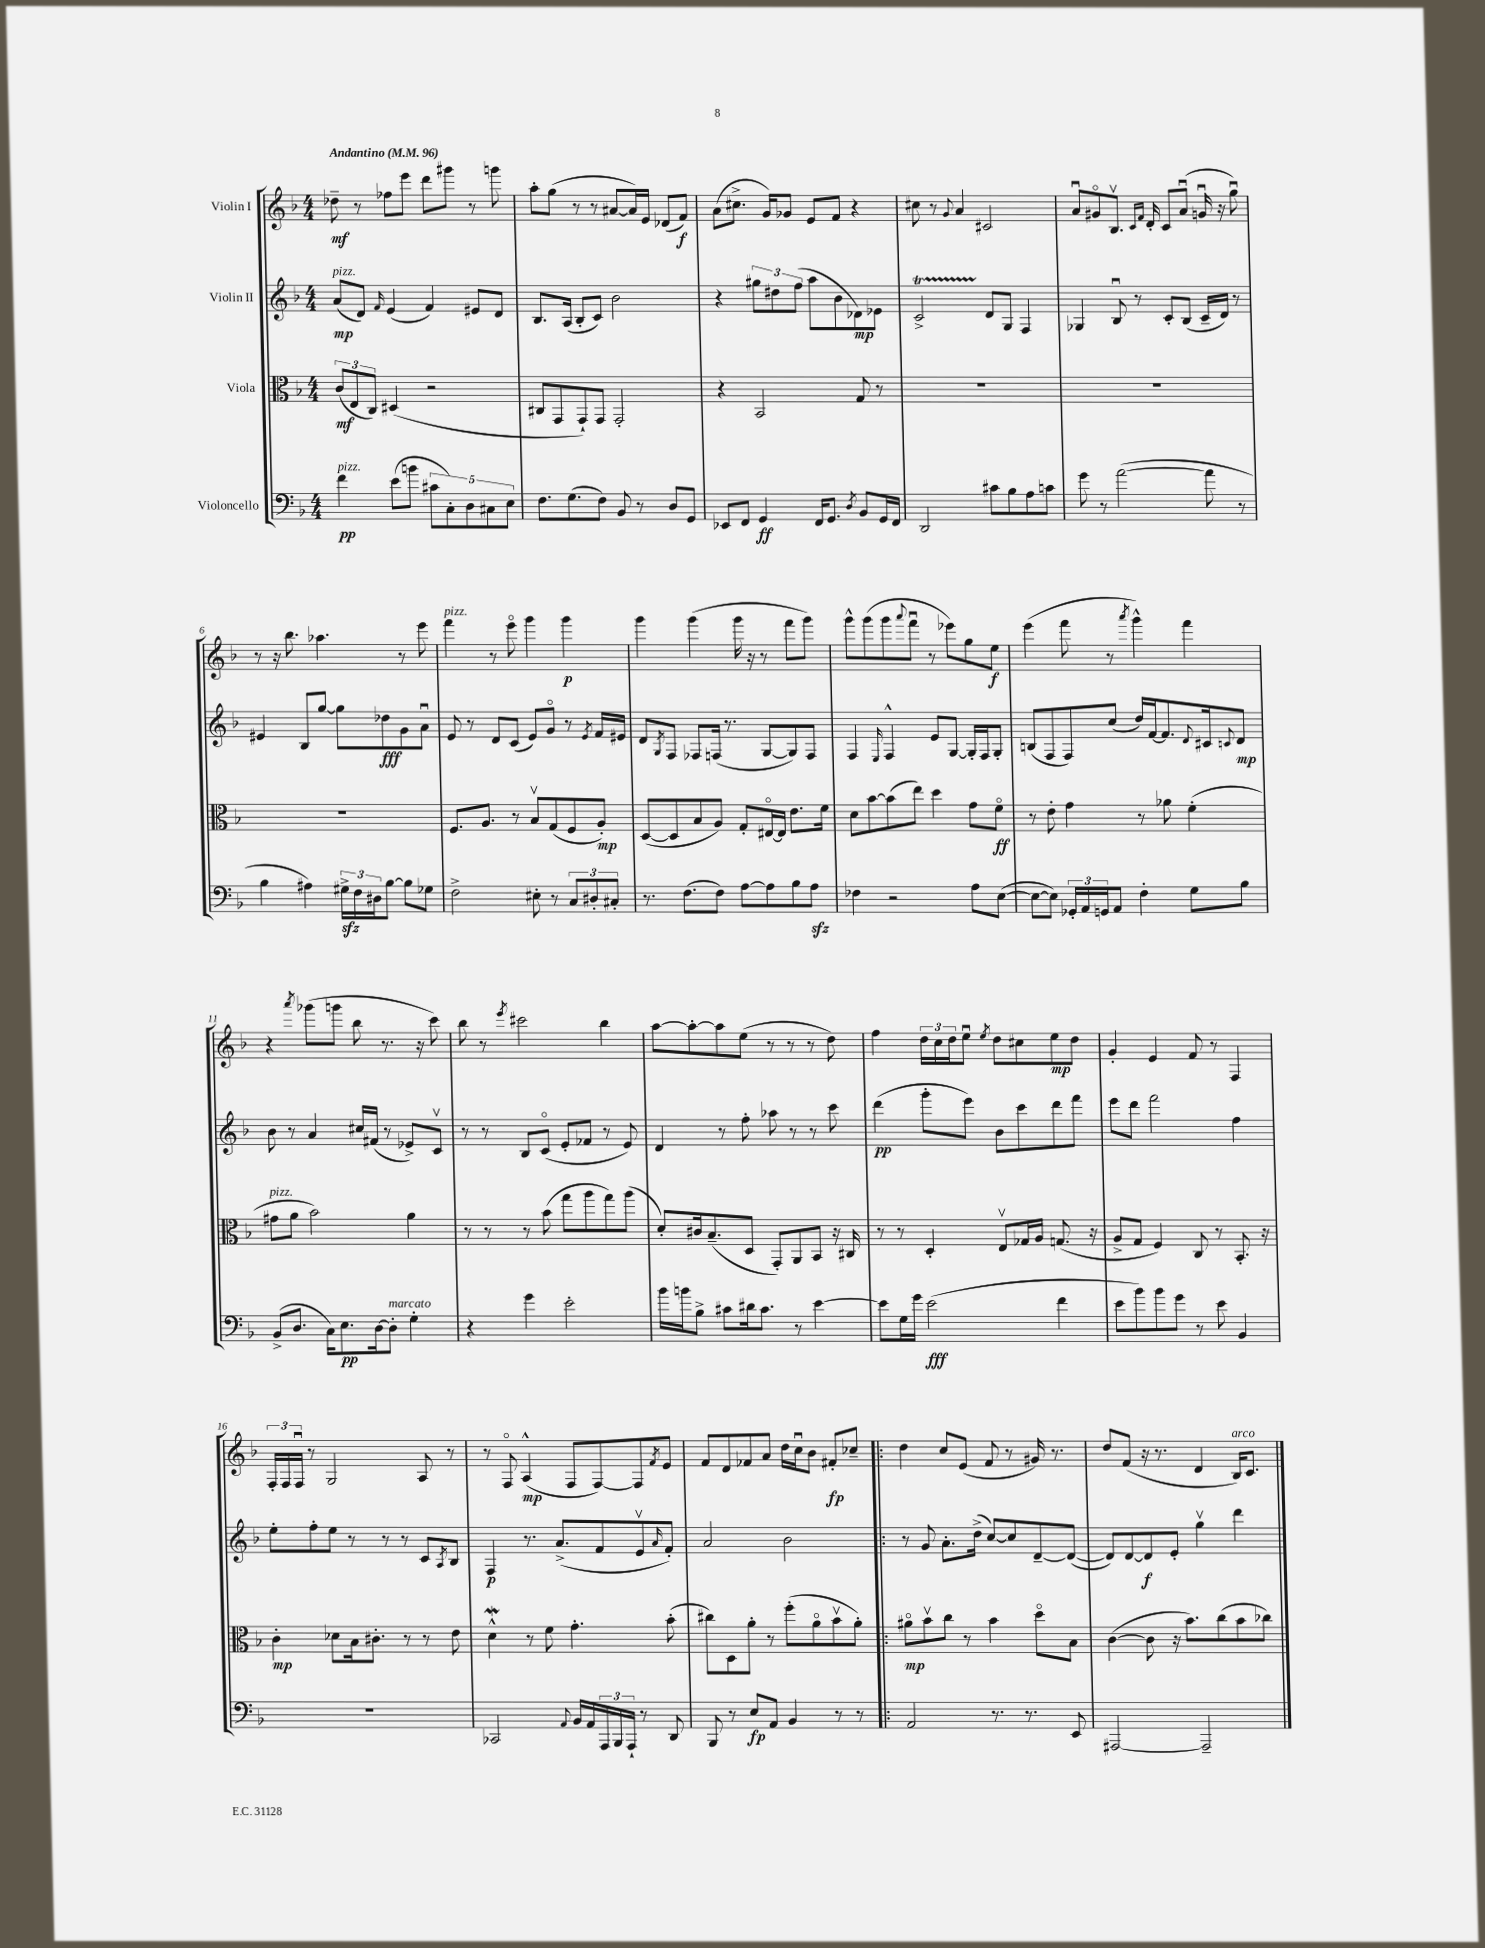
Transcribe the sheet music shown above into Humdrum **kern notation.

**kern	**kern	**kern	**kern
*staff4	*staff3	*staff2	*staff1
*clefF4	*clefC3	*clefG2	*clefG2
*k[b-]	*k[b-]	*k[b-]	*k[b-]
*M4/4	*M4/4	*M4/4	*M4/4
*MM96	*MM96	*MM96	*MM96
4f\	(12c/L	(8a/L	8dd-~\
.	12E/	.	.
.	.	8d/J)	8r
.	12C/J)	.	.
.	.	16qqf/	.
(8e\L	(4D#/	(4e/	8ff-\L
8b\J	.	.	8eee\J
10c#\L	2r	4f/)	8ddd\L
10C'\)	.	.	.
.	.	.	8ggg#\J
10D\	.	.	.
.	.	8e#/L	8r
10C#\	.	.	.
.	.	8d/J	8ggg\
10E\J	.	.	.
=	=	=	=
8.F\L	8C#/L	8.B-/L	8aa'\L
.	8GG/	.	(8gg\J
(8.G\	.	(16A/Jk	.
.	8GG`/)	8B-'/L	8r
8F\J)	8GG/J	8c/J)	8r
8BB-/	2GG'/	2b-\	[8a#/L
8r	.	.	16a#/]L)
.	.	.	16e/JJ
8D/L	.	.	(8d-/L
8GG/J	.	.	8f/J)
=	=	=	=
8EE-/L	4r	4r	(8a\L
8FF/J	.	.	8.cc#^\J
4GG/	2BB-/	12gg#\L	.
.	.	.	16g/LK)
.	.	12dd#\	.
.	.	.	8g-/J
.	.	(12ff\J	.
16FF/LK	.	8aa\L	8e/L
8.GG/J	.	.	.
.	.	8b-\	8f/J
8qD/	.	.	.
8BB-/L	8G/	8d-\)	4r
16GG/L	8r	8e-\J	.
16FF/JJ	.	.	.
=	=	=	=
2DD/	1r	2c^/	8cc#\
.	.	.	8r
.	.	.	8qqg/
.	.	.	4a/
8c#\L	.	8d/L	2c#/
8B-\	.	8G/J	.
8A\	.	4F/	.
8c\J	.	.	.
=	=	=	=
8g\	1r	4G-/	8au/L
8r	.	.	8g#o/
([2a\	.	8B-u/	8.B-v/J
.	.	8r	.
.	.	.	16qqc/LL
.	.	.	16qqf/JJ
.	.	.	16d'/
.	.	8c'/L	8c/L
.	.	(8B-/J	(8au/J
8a\]	.	16c~/LL	16gu/
.	.	16d/JJ)	16r
8r	.	8r	8ggu\)
=	=	=	=
4B-\	1r	4e#/	8r
.	.	.	16r
.	.	.	8.bb-\
4A#\)	.	8B-/L	.
.	.	[8gg/J	4.aa-\
24G#^\LL	.	8gg\]L	.
24F\	.	.	.
24D#\J	.	.	.
[8B-\J	.	8dd-\	.
8B-\]L	.	8g\	8r
8G-\J	.	8au\J	8eee\
=	=	=	=
2F^\	8.F/L	8e/	4fff\
.	.	8r	.
.	8.A/J	.	.
.	.	8d/L	8r
.	8r	(8c/J	8eeeo\
8E#'\	8B-v/L	8e/L)	4ggg\
8r	(8G/	8go/J	.
12C/L	8F/	8r	4ggg\
12D#'/	.	.	.
.	.	8qe/	.
.	8A'/J)	16f/LL	.
12C#'/J	.	.	.
.	.	16e#/JJ	.
=	=	=	=
8.r	([8D/L	8d/L	4ggg\
.	.	8qG/	.
.	8D/]	8F/J	.
(8.F\L	.	.	.
.	8B-/	8F-/L	(4ggg\
8F\J)	8A/J)	(16F/Jk	.
.	.	8.r	.
[8A\L	8G'/L	.	16ggg\
.	.	.	16r
8A\]	[16E#o/L	[8G/L	8r
.	16E#/]JJ	.	.
8B-\	8.e\L	8G/])	8fff\L
8A\J	.	8F/J	8ggg\J)
.	16f\Jk	.	.
=	=	=	=
4F-\	8d\L	4F/	8ggg^^\L
.	[8b-\	.	(8ggg\
.	.	16qqE/	.
2r	(8b-\]	4F^^/	8ggg\
.	.	.	8qqaaa/
.	8ee\J)	.	8fffu\J
.	4dd\	8e/L	8r
.	.	[8G/J	8eee-\L)
8A\L	8g\L	16G'/]LL	8gg\
.	.	16F/J	.
([8E\J	8fo\J	8G'/J	8ee\J
=	=	=	=
8E\_L	8r	(8B/L	(4eee\
8E\]J)	8e'\	8F/	.
24GG-'/LL	4g\	8F/)	8fff\
24AA/	.	.	.
24GG/J	.	.	.
8AA/J	.	(8cc/J	8r
.	.	.	8qaaa/
4F'\	8r	16dd/LL)	4ggg^^\)
.	.	[16f/J	.
.	8a-\	8.f/]	.
8G\L	(4f'\	.	4fff\
.	.	8qqd/	.
.	.	16c#/k	.
.	.	8qqc/	.
8B-\J	.	8d/J	.
=	=	=	=
(8BB-^/L	8g#\L	8b-\	4r
8.D/J	8a\J	8r	.
.	.	.	8qaaa/
.	2b-\)	4a/	(8ggg-\L
16C\LK)	.	.	.
8.E\	.	.	8ggg\J
.	.	16cc#/LL	8bb-\
[16D\k	.	(16f#/JJ	.
8D'\]J	.	8r	8.r
4G'\	4a\	8e-^/L)	.
.	.	.	16r
.	.	8cv/J	8ccc\)
=	=	=	=
4r	8r	8r	8bb-\
.	8r	8r	8r
.	.	.	8qeee/
4g\	8r	8B-/L	2ccc#\
.	(8b-\	(8co/J	.
2e'\	8gg\L	8e'/L	.
.	8aa\	8f-/J	.
.	8gg\)	8r	4bb-\
.	(8aa\J	8e/)	.
=	=	=	=
16b-\LL	8d'/L)	4d/	[8aa\L
16b\J	.	.	.
8B-^\J	16c#/k	.	8aa'\_
.	(8.B-~/	.	.
8c#\L	.	8r	8aa\]
16d#\k	8D/J	8ff'\	(8ee\J
8.c#\J	.	.	.
.	8GG'/L)	8aa-\	8r
8r	8AA/	8r	8r
[4e\	8BB-/J	8r	8r
.	16r	8ccc\	8dd\)
.	16C#/	.	.
=	=	=	=
8e\]L	8r	(4ddd\	4ff\
16G\L	8r	.	.
16g\JJ	.	.	.
(2e\	4D'/	8ggg'\L	24dd\LL
.	.	.	24cc\
.	.	.	24dd\J
.	.	8eee\J)	8eeu\J
.	.	.	8qee/
.	8Ev/L	8b-\L	8dd\L
.	16G-/L	8ccc\	8cc#\
.	16A/JJ	.	.
4f\	(8.G/	8ddd\	8ee\
.	.	8fff\J	8dd\J
.	16r	.	.
=	=	=	=
8e\L	8A^/L	8eee\L	4g'/
8b-\)	8G/J	8ddd\J	.
8b-\	4F/)	2fff\	4e/
8g\J	.	.	.
8r	8C/	.	8f/
8e\	8r	.	8r
4BB-/	8.BB-'/	4ff\	4F/
.	16r	.	.
=	=	=	=
1r	4c'\	8ee'\L	24F'/LL
.	.	.	24F/
.	.	.	24Fu/JJ
.	.	8ff'\	8r
.	8d-\L	8ee\J	2G/
.	16B-\k	8r	.
.	8.c#'\J	.	.
.	.	8r	.
.	8r	8r	.
.	8r	8c/L	8A/
.	.	8qA/	.
.	8e\	8B-/J	8r
=	=	=	=
2CC-/	4d^^\	4F/	8r
.	.	.	8Fo/
.	8r	8.r	(4A^^/
.	8f\	.	.
.	.	(8.a^/L	.
8qqAA/	.	.	.
16BB-/LL	4.g'\	.	8F/L
16AA/	.	.	.
24AAA/	.	8f/	[8F/)
24BBB-/	.	.	.
24AAA`/JJ	.	.	.
8r	.	8ev/	8F/]
.	.	16qqa/	8qf/
8DD/	(8b-'\	8f'/J)	8e/J
=	=	=	=
8BBB-/	8cc#\L)	2a/	8f/L
8r	8D\	.	8d/
8E/L	8a'\J	.	8f-/
8AA/J	8r	.	8a/J
4BB-/	(8ff'\L	2b-\	16dd\LL
.	.	.	16ccu\J
.	8ao\	.	8b-\J
8r	8b-v\	.	8f#'/L
8r	8a'\J)	.	8cc-~/J
=!|:	=!|:	=!|:	=!|:
2AA/	8a#o\L	8r	4dd\
.	8b-v\	8g/	.
.	8cc\J	8.a'\L	8cc/L
.	8r	.	(8e/J
.	.	(16dd^\Jk	.
8.r	4b-\	[8cc/L)	8f/
.	.	8cc/]	8r
8.r	.	.	.
.	8ddo\L	[8d~/	16g#/)
.	.	.	8.r
8EE/	8B-\J	(8d/_J	.
=	=	=	=
[2AAA#/	([4c\	8d/]L)	8dd/L
.	.	[8d/	(8f/J
.	8c\]	8d/]	16r
.	.	.	8.r
.	16r	8e'/J	.
.	8.b-\L)	.	.
2AAA#~/]	.	4ggv\	4d/
.	(8cc\	.	.
.	8b-\	4ddd\	16B-/LK)
.	.	.	8.c/J
.	8cc-\J)	.	.
==	==	==	==
*-	*-	*-	*-
